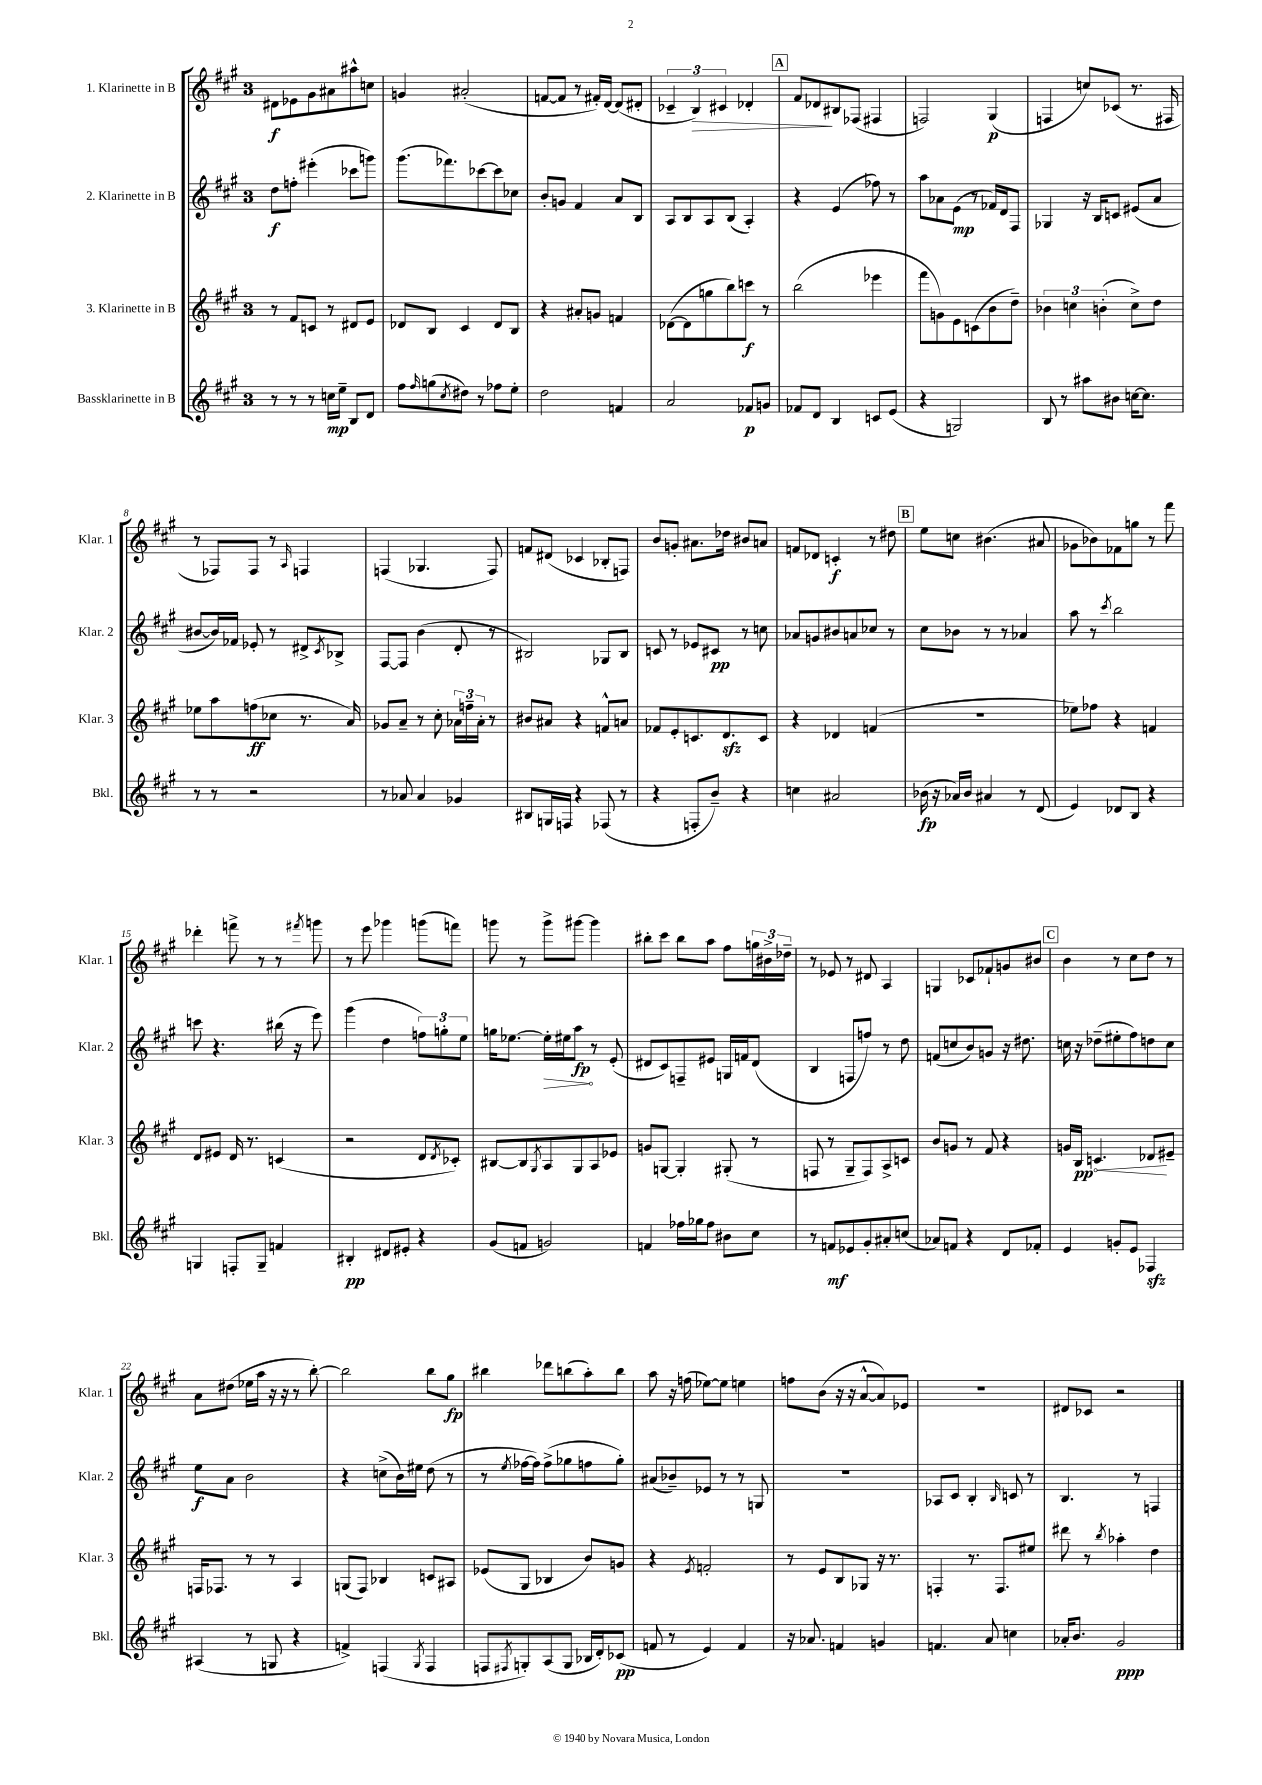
<<
\new StaffGroup <<
\new Staff = "s0" \with { instrumentName = "1. Klarinette in B" shortInstrumentName = "Klar. 1" } {
    \clef treble \key a \major \once \override Staff.TimeSignature.style = #'single-digit \time 3/4
    dis'8\f ees'8 gis'8 ais'8 ais''8-^ c''8 |
    g'4 ais'2-.( |
    f'8~ f'8 r8 fis'16-.) d'16~ d'8( dis'8-. |
    \tuplet 3/2 { ces'4-- b4\>) cis'4 } des'4-. |
    \mark \markup { \box "A" } fis'8 des'8\! bis8 fes8( fis4 |
    f2) gis4\p( |
    f4 c''8) ces'8( r8. fis16 |
    r8 fes8) fes8 r8 \grace { a16 } f4 |
    f4( ges4. f8) |
    f'8 dis'8( ces'4 bes8-. f8) |
    b'8 g'8-. ais'8. des''16 bis'8 a'8 |
    f'8 des'8 c'4-.\f r8 dis''8 |
    \mark \markup { \box "B" } e''8 c''8 bis'4.( ais'8 |
    ges'8 bes'8) fes'8 g''8 r8 fis'''8 |
    des'''4-. f'''8-> r8 r8 \acciaccatura { fis'''8 } g'''8 |
    r8 e'''8 ges'''4 g'''8( f'''8) |
    g'''8 r8 g'''8-> gis'''8~ gis'''4 |
    bis''8-. cis'''8 bis''8 a''8 fis''8 \tuplet 3/2 { g''16 bis'16-> des''16-- } |
    r8 ees'8 r8 dis'8 a4 |
    g4 ces'8 fes'8-! g'8 bis'8 |
    \mark \markup { \box "C" } b'4 r8 cis''8 d''8 r8 |
    a'8 dis''8( ees''16 a''16 r16 r16 r8 b''8~-.) |
    b''2 b''8 gis''8\fp |
    bis''4 des'''8 b''8( a''8-.) b''8 |
    a''8 r16 f''16( ees''8~) ees''8 e''4 |
    f''8 b'8( r16 r16 a'8~-^ a'8) ees'8 |
    R2. |
    dis'8 ces'8 r2 \bar "|." |
}
\new Staff = "s1" \with { instrumentName = "2. Klarinette in B" shortInstrumentName = "Klar. 2" } {
    \clef treble \key a \major \once \override Staff.TimeSignature.style = #'single-digit \time 3/4
    d''8\f f''8-. eis'''4-.( ces'''8 g'''8) |
    gis'''8.( fes'''8.) ces'''8~ ces'''8 ces''8 |
    b'8-. g'8 fis'4 a'8 b8 |
    a8 b8 a8 b8( a4-.) |
    \mark \markup { \box "A" } r4 e'4( fes''8) r8 |
    a''8 aes'8 e'8\mp( r8 fes'16) d'16 fis8 |
    ges4 r16 b16 c'8 eis'8( a'8 |
    bis'8~ bis'16) fes'16 ees'8-. r8 dis'8-> \acciaccatura { cis'8 } bes8-> |
    fis8~ fis8 b'4( d'8-. r8 |
    bis2) ges8 bis8 |
    c'8 r8 ees'8 cis'8\pp r8 c''8 |
    aes'8 g'8 bis'8 a'8 ces''8 r8 |
    \mark \markup { \box "B" } cis''8 bes'8 r8 r8 aes'4 |
    a''8 r8 \acciaccatura { cis'''8 } b''2 |
    c'''8 r4. bis''16( r16 e'''8) |
    gis'''4( d''4 \tuplet 3/2 { f''8) g''8-. e''8 } |
    g''16 ees''8.~ \once \override Hairpin.circled-tip = ##t ees''16-.\> eis''16 a''8\fp\! r8 e'8-.( |
    dis'8 cis'8) f8-- eis'8 g16 f'16 dis'8( |
    b4 f8 f''8) r8 d''8 |
    f'8( c''8 b'8) g'8 r16 dis''8. |
    \mark \markup { \box "C" } c''16 r16 des''8--( eis''8-. fis''8) d''8 c''8 |
    e''8\f a'8 b'2 |
    r4 c''8->( b'16) eis''16 d''8( r8 |
    r8 \acciaccatura { e''8 } fes''16~ fes''16) fes''8->( ges''8 f''8 ges''8-.) |
    ais'8( bes'8--) ees'8 r8 r8 g8 |
    R2. |
    aes8 cis'8 b4-. \grace { b16 } c'8 r8 |
    b4. r8 f4 \bar "|." |
}
\new Staff = "s2" \with { instrumentName = "3. Klarinette in B" shortInstrumentName = "Klar. 3" } {
    \clef treble \key a \major \once \override Staff.TimeSignature.style = #'single-digit \time 3/4
    r8 fis'8 c'8 r8 dis'8 e'8 |
    des'8 b8 cis'4 des'8 b8 |
    r4 ais'8-. g'8 f'4 |
    des'8~( des'8 g''8 b''8) c'''8\f r8 |
    \mark \markup { \box "A" } b''2( ees'''4 |
    fis'''8 g'8) e'8 c'8( b'8 d''8--) |
    \tuplet 3/2 { bes'4 c''4 b'4-.( } c''8->) d''8 |
    ees''8 a''8 f''8\ff( ces''8 r8. a'16) |
    ges'8 a'8-- r8 cis''8-. \tuplet 3/2 { aes'16 f''16-- aes'16-. } r8 |
    bis'8 ais'8 r4 f'8-^ a'8 |
    fes'8 e'8-. c'8. d'8.\sfz c'8 |
    r4 des'4 f'4( |
    \mark \markup { \box "B" } R2. |
    ees''8) fes''8 r4 f'4 |
    d'8 eis'8 d'16 r8. c'4( |
    r2 d'8 \acciaccatura { d'8 } ces'8-.) |
    bis8~ bis8 \acciaccatura { gis8 } a8 gis8 a8 ees'8 |
    g'8 g8~ g4-. gis8-.( r8 |
    f8 r8 gis8-- f8) a8-> c'8 |
    b'8 g'8 r8 fis'8 r4 |
    \mark \markup { \box "C" } g'16 \once \override Hairpin.circled-tip = ##t b16\pp\< c'4. des'8\! eis'8-- |
    f16 fes8. r8 r8 a4 |
    g8( fis8) bes4 c'8 ais8 |
    ees'8( gis8 bes4 b'8) g'8 |
    r4 \acciaccatura { e'8 } f'2-. |
    r8 e'8 b8 ges8 r16 r8. |
    f4-. r8. f8. eis''8 |
    dis'''8 r8 \acciaccatura { b''8 } aes''4-. d''4 \bar "|." |
}
\new Staff = "s3" \with { instrumentName = "Bassklarinette in B" shortInstrumentName = "Bkl." } {
    \clef treble \key a \major \once \override Staff.TimeSignature.style = #'single-digit \time 3/4
    r8 r8 r8 c''16\mp e''16-- b8 d'8 |
    fis''8 \grace { fis''16 } g''8( \acciaccatura { cis''8 } dis''8) r8 fes''8 e''8-. |
    d''2 f'4 |
    a'2 fes'8\p g'8 |
    \mark \markup { \box "A" } fes'8 d'8 b4 c'8 e'8( |
    r4 g2) |
    b8 r8 ais''8 bis'8 c''16~ c''8. |
    r8 r8 r2 |
    r8 aes'8 aes'4 ges'4 |
    bis8 g16 f16 r4 fes8( r8 |
    r4 f8-. b'8--) r4 |
    c''4 ais'2 |
    \mark \markup { \box "B" } bes'16\fp( r16 aes'16) bes'16 ais'4 r8 d'8( |
    e'4) des'8 b8 r4 |
    g4 f8-. g8-- f'4 |
    bis4-.\pp dis'8 eis'8-. r4 |
    gis'8( f'8 g'2) |
    f'4 fes''16 ges''16 fes''8 bis'8 cis''8 |
    r8 f'8\mf ees'8 gis'8-. ais'8-. c''8( |
    aes'8) f'8 r4 d'8 fes'8-. |
    \mark \markup { \box "C" } e'4 g'8-. e'8 fes4\sfz |
    ais4( r8 g8 r4 |
    f'4->) f4( \acciaccatura { gis8 } f4 |
    f8 \acciaccatura { fis8 } g8-.) a8( g8 bes16 d'16-.) ces'8\pp( |
    f'8 r8 e'4) f'4 |
    r16 aes'8. f'4 g'4 |
    f'4. a'8 c''4 |
    aes'16-. b'8. gis'2\ppp \bar "|." |
}
>>
>>
